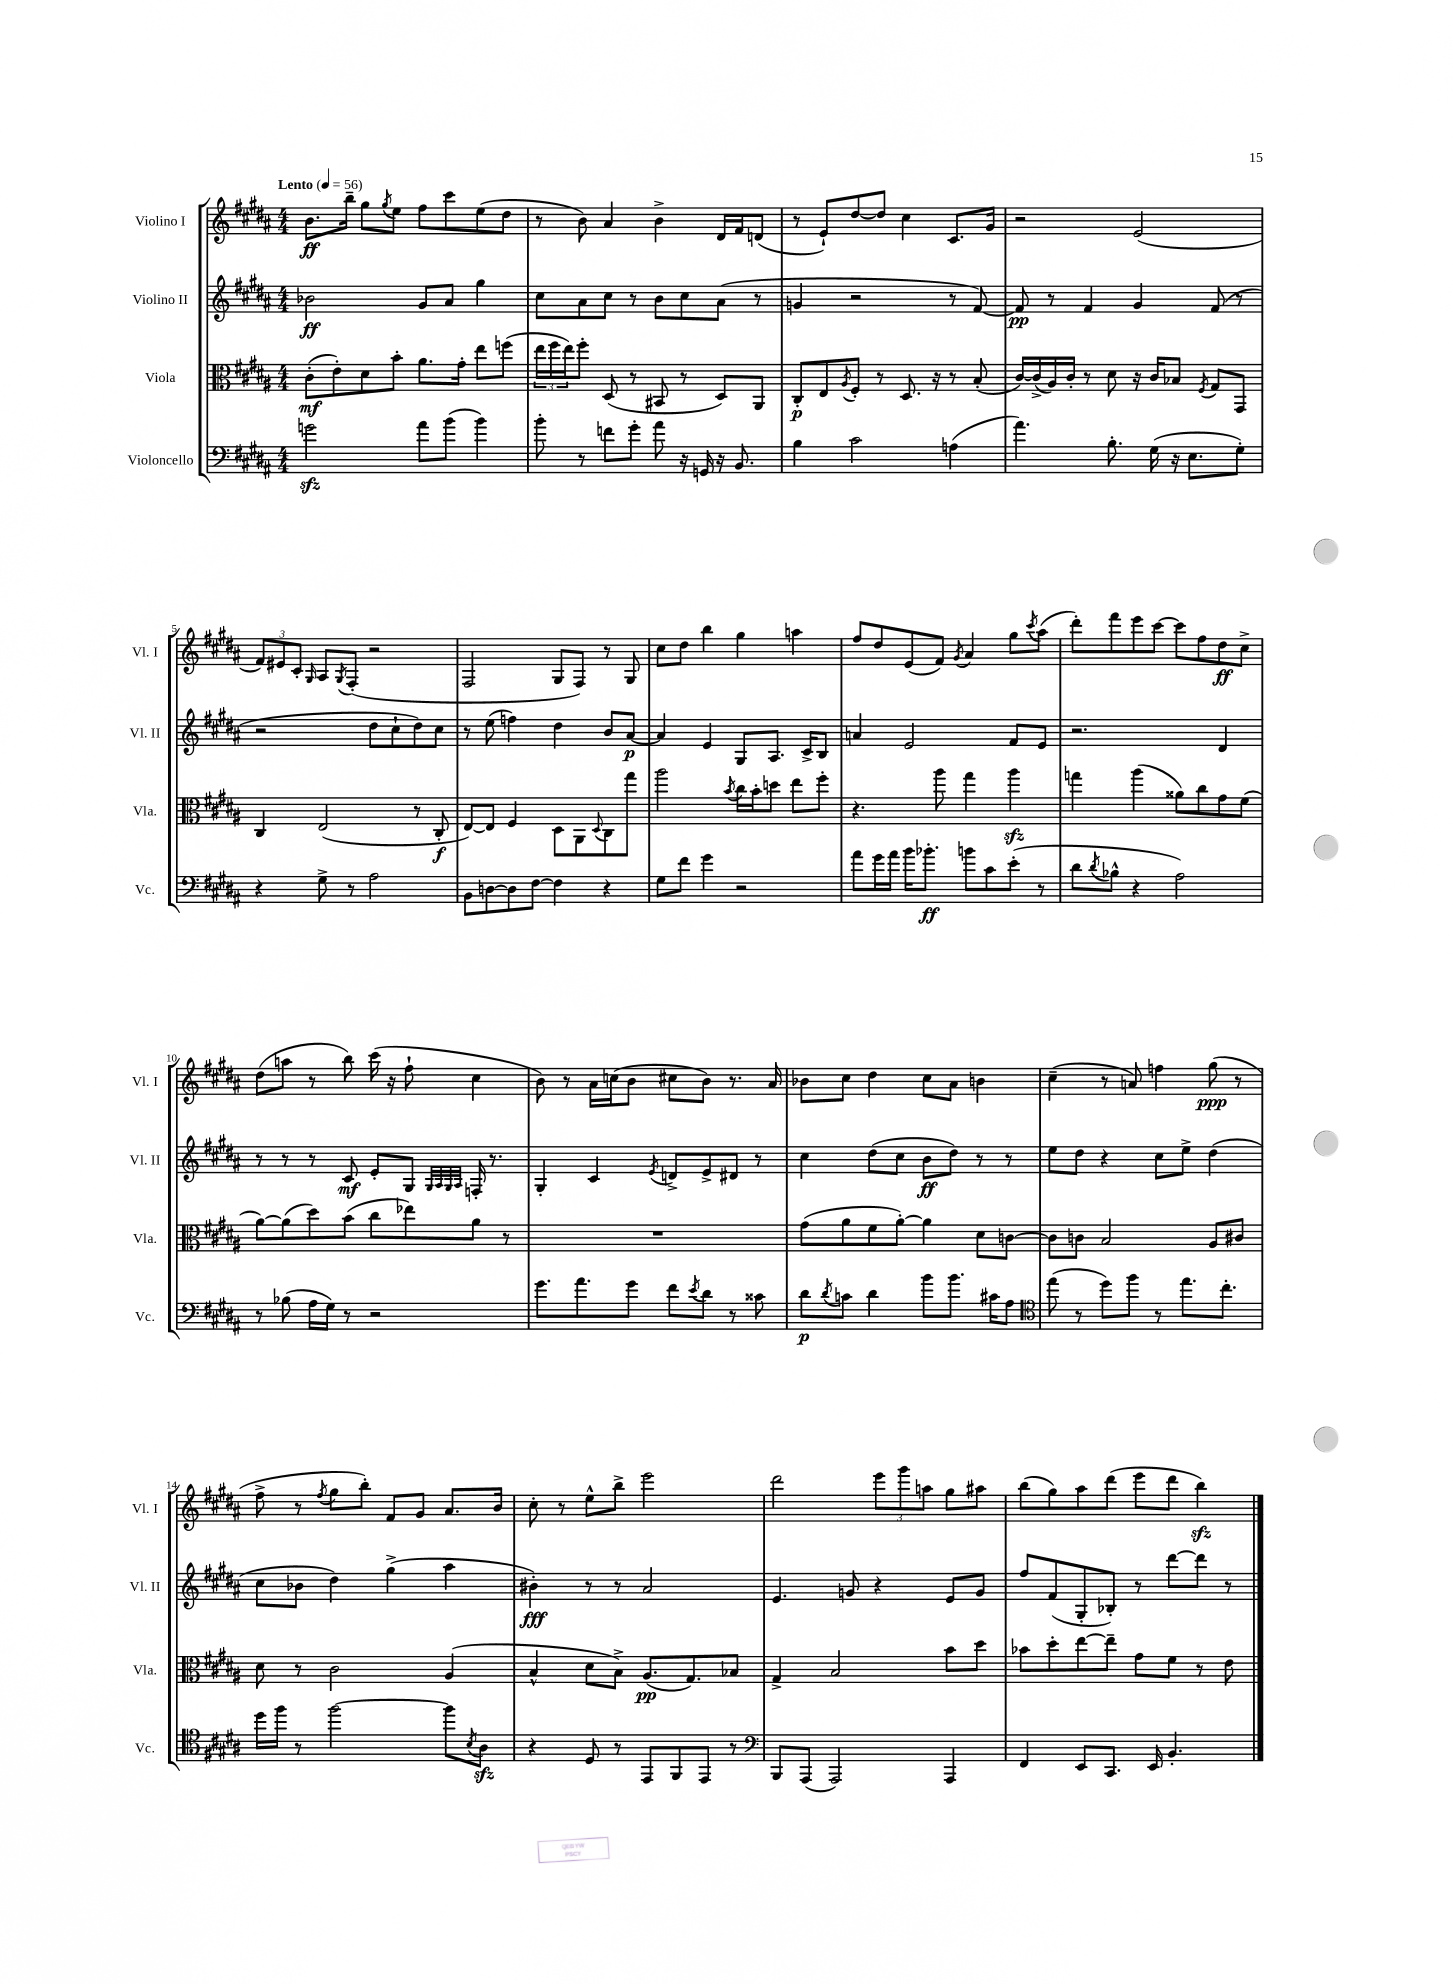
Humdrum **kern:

**kern	**dynam	**kern	**dynam	**kern	**dynam	**kern	**dynam
*part4	*part4	*part3	*part3	*part2	*part2	*part1	*part1
*staff4	*staff4	*staff3	*staff3	*staff2	*staff2	*staff1	*staff1
*I"Violoncello	*	*I"Viola	*	*I"Violino II	*	*I"Violino I	*
*I'Vc.	*	*I'Vla.	*	*I'Vl. II	*	*I'Vl. I	*
*clefF4	*	*clefC3	*	*clefG2	*	*clefG2	*
*k[f#c#g#d#a#]	*	*k[f#c#g#d#a#]	*	*k[f#c#g#d#a#]	*	*k[f#c#g#d#a#]	*
*M4/4	*	*M4/4	*	*M4/4	*	*M4/4	*
*MM56	*	*MM56	*	*MM56	*	*MM56	*
=1	=1	=1	=1	=1	=1	=1	=1
!	!	!	!	!	!	!LO:TX:a:B:t=Lento	!
2gnzz\	.	(8c#'\L	mf	2b-X\	ff	8.b\L	ff
.	.	8e'\)	.	.	.	.	.
.	.	.	.	.	.	16bb~\Jk	.
.	.	8d#\	.	.	.	8gg#\L	.
.	.	.	.	.	.	8qgg#/	.
.	.	8b'\J	.	.	.	8ee\J	.
8a#\L	.	8.a#\L	.	8g#/L	.	8ff#\L	.
(8b\J	.	.	.	8a#/J	.	8ccc#\	.
.	.	16g#'\Jk	.	.	.	.	.
4b\)	.	8ee\L	.	4gg#\	.	(8ee\	.
.	.	(8ffn\J	.	.	.	8dd#\J	.
=2	=2	=2	=2	=2	=2	=2	=2
8b'\	.	24ee\LL	.	8cc#\L	.	8r	.
.	.	24ff#\	.	.	.	.	.
.	.	24ee\J)	.	.	.	.	.
8r	.	8ff#'\J	.	8a#\	.	8b\)	.
8fn\L	.	(8D#/	.	8cc#\J	.	4a#/	.
8g#'\J	.	8r	.	8r	.	.	.
8a#\	.	8BB#X/	.	8b\L	.	4b^\	.
16r	.	8r	.	8cc#\	.	.	.
16GGn/	.	.	.	.	.	.	.
16r	.	8D#/L)	.	(8a#\J	.	16d#/LL	.
8.BB/	.	.	.	.	.	16f#/J	.
.	.	8AA#/J	.	8r	.	(8dn/J	.
=3	=3	=3	=3	=3	=3	=3	=3
4B\	.	8C#'/L	p	4gn/	.	8r	.
.	.	8E/	.	.	.	8e`/L)	.
.	.	8qA#/	.	.	.	.	.
2c#\	.	8F#'/J	.	2r	.	[8dd#/	.
.	.	8r	.	.	.	8dd#/J]	.
.	.	8.D#/	.	.	.	4cc#\	.
.	.	16r	.	.	.	.	.
(4An\	.	8r	.	8r	.	8.c#/L	.
.	.	(8B'/	.	[8f#/)	.	.	.
.	.	.	.	.	.	16g#/Jk	.
=4	=4	=4	=4	=4	=4	=4	=4
4.a#\)	.	[16c#/LL)	.	8f#/]	pp	2r	.
.	.	(16c#^/]	.	.	.	.	.
.	.	16A#/)	.	8r	.	.	.
.	.	16c#'/JJ	.	.	.	.	.
.	.	8r	.	4f#/	.	.	.
8.B'\	.	8d#\	.	.	.	.	.
.	.	16r	.	4g#/	.	(2e/	.
(16G#\	.	16c#/KL	.	.	.	.	.
16r	.	8B-X/J	.	.	.	.	.
8.E\L	.	.	.	.	.	.	.
.	.	8qF#/	.	.	.	.	.
.	.	8G#/L	.	(8f#/	.	.	.
8G#'\J)	.	8GG#/J	.	8r	.	.	.
!!LO:LB:g=z
=5	=5	=5	=5	=5	=5	=5	=5
4r	.	4C#/	.	2r	.	12f#/L)	.
.	.	.	.	.	.	12e#X/	.
.	.	.	.	.	.	12c#'/J	.
.	.	.	.	.	.	16qqG#/	.
8G#^\	.	(2E/	.	.	.	8A#/L	.
.	.	.	.	.	.	8qG#/	.
8r	.	.	.	.	.	(8F#'/J	.
2A#\	.	.	.	8dd#\L	.	2r	.
.	.	.	.	8cc#`\	.	.	.
.	.	8r	.	8dd#\)	.	.	.
.	.	8C#'/	f	8cc#\J	.	.	.
=6	=6	=6	=6	=6	=6	=6	=6
8BB\L	.	[8E/L)	.	8r	.	2F#/	.
[8Dn\	.	8E/J]	.	(8ee\	.	.	.
8D\]	.	4F#/	.	4ffn\)	.	.	.
[8F#\J	.	.	.	.	.	.	.
4F#\]	.	8D#\L	.	4dd#\	.	8G#/L	.
.	.	8AA#\	.	.	.	8F#/J)	.
.	.	8qqD#/	.	.	.	.	.
4r	.	8C#\	.	8b/L	.	8r	.
.	.	8gg#\J	.	[8a#/J	p	8G#/	.
=7	=7	=7	=7	=7	=7	=7	=7
8G#\L	.	2aa#\	.	4a#/]	.	8cc#\L	.
8f#\J	.	.	.	.	.	8dd#\J	.
4g#\	.	.	.	4e/	.	4bb\	.
.	.	8qb/	.	.	.	.	.
2r	.	16cc#\LL	.	8G#/L	.	4gg#\	.
.	.	16b'\J	.	.	.	.	.
.	.	8ddn\J	.	8.A#/J	.	.	.
.	.	8ee\L	.	.	.	4aan\	.
.	.	.	.	16c#^/KL	.	.	.
.	.	8ff#'\J	.	8B/J	.	.	.
=8	=8	=8	=8	=8	=8	=8	=8
8a#\L	.	4.r	.	4an/	.	8ff#/L	.
16g#\L	.	.	.	.	.	8dd#/	.
16a#\JJ	.	.	.	.	.	.	.
16b\KL	.	.	.	2e/	.	(8e/	.
8.b-X'\J	ff	.	.	.	.	.	.
.	.	8aa#\	.	.	.	8f#/J)	.
.	.	.	.	.	.	8qg#/	.
8bn\L	.	4gg#\	.	.	.	4a#/	.
8c#\	.	.	.	.	.	.	.
(8e'\J	.	4aa#zz\	.	8f#/L	.	8gg#\L	.
.	.	.	.	.	.	8qccc#/	.
8r	.	.	.	8e/J	.	(8aa#\J	.
=9	=9	=9	=9	=9	=9	=9	=9
8d#\L	.	4ggn\	.	2.r	.	8ddd#'\L)	.
8qd#/	.	.	.	.	.	.	.
8B-X^^\J	.	.	.	.	.	8fff#\	.
4r	.	(4aa#\	.	.	.	8eee\	.
.	.	.	.	.	.	[8ccc#\J	.
2A#\)	.	8a##X\L)	.	.	.	8ccc#\L]	.
.	.	8cc#\	.	.	.	8ff#\	.
.	.	8g#\	.	4d#/	.	8dd#\	ff
.	.	(8f#\J	.	.	.	8cc#^\J	.
!!LO:LB:g=z
=10	=10	=10	=10	=10	=10	=10	=10
8r	.	[8a#\L)	.	8r	.	(8dd#\L	.
(8B-X\	.	(8a#\]	.	8r	.	8aan\J	.
16A#\LL	.	8dd#\)	.	8r	.	8r	.
16G#\JJ)	.	.	.	.	.	.	.
8r	.	(8b\J	.	8c#/	mf	8bb\)	.
2r	.	8cc#\L	.	8e'/L	.	(16ccc#\	.
.	.	.	.	.	.	16r	.
.	.	8ee-X\)	.	8G#/J	.	8ff#`\	.
.	.	.	.	32qqG#/LLL	.	.	.
.	.	.	.	32qqA#/	.	.	.
.	.	.	.	32qqG#/	.	.	.
.	.	.	.	32qqA#/JJJ	.	.	.
.	.	8a#\J	.	16Fn'/	.	4cc#\	.
.	.	.	.	8.r	.	.	.
.	.	8r	.	.	.	.	.
=11	=11	=11	=11	=11	=11	=11	=11
8.g#\L	.	1r	.	4G#'/	.	8b\)	.
.	.	.	.	.	.	8r	.
8.a#\	.	.	.	.	.	.	.
.	.	.	.	4c#/	.	16a#\LL	.
.	.	.	.	.	.	(16ccn\J	.
8g#\J	.	.	.	.	.	8b\J	.
.	.	.	.	8qe/	.	.	.
8f#\L	.	.	.	8dn^/L	.	8cc#X\L	.
8qe/	.	.	.	.	.	.	.
8d#\J	.	.	.	8e^/	.	8b\J)	.
8r	.	.	.	8d#X/J	.	8.r	.
8c##X\	.	.	.	8r	.	.	.
.	.	.	.	.	.	16a#/	.
=12	=12	=12	=12	=12	=12	=12	=12
8d#\L	p	(8g#\L	.	4cc#\	.	8b-X\L	.
8qd#/	.	.	.	.	.	.	.
8cn\J	.	8a#\	.	.	.	8cc#\J	.
4d#\	.	8f#\	.	(8dd#\L	.	4dd#\	.
.	.	[8a#'\J)	.	8cc#\J	.	.	.
8b\L	.	4a#\]	.	8b\L	ff	8cc#\L	.
8.b\J	.	.	.	8dd#\J)	.	8a#\J	.
.	.	8d#\L	.	8r	.	4bn\	.
16c#X\KL	.	.	.	.	.	.	.
8A#\J	.	[8cn\J	.	8r	.	.	.
=13	=13	=13	=13	=13	=13	=13	=13
*clefC4	*	*	*	*	*	*	*
(8ee\	.	8c\L]	.	8ee\L	.	(4cc#~\	.
8r	.	8cn\J	.	8dd#\J	.	.	.
8dd#\L)	.	2B/	.	4r	.	8r	.
8ff#\J	.	.	.	.	.	8an/)	.
8r	.	.	.	8cc#\L	.	4ffn\	.
8.ee\L	.	.	.	8ee^\J	.	.	.
.	.	8A#/L	.	(4dd#\	.	(8gg#\	ppp
8.cc#'\J	.	.	.	.	.	.	.
.	.	8c#X/J	.	.	.	8r	.
!!LO:LB:g=z
=14	=14	=14	=14	=14	=14	=14	=14
16dd#\LL	.	8d#\	.	8cc#\L	.	8ff#^\	.
16ff#\JJ	.	.	.	.	.	.	.
8r	.	8r	.	8b-X\J	.	8r	.
.	.	.	.	.	.	8qff#/	.
[2ff#\	.	2c#\	.	4dd#\)	.	8gg#\L	.
.	.	.	.	.	.	8bb'\J)	.
.	.	.	.	(4gg#^\	.	8f#/L	.
.	.	.	.	.	.	8g#/J	.
8ff#\L]	.	(4A#/	.	4aa#\	.	8.a#/L	.
8qB/	.	.	.	.	.	.	.
8A#zz\J	.	.	.	.	.	.	.
.	.	.	.	.	.	16b/Jk	.
=15	=15	=15	=15	=15	=15	=15	=15
4r	.	4B^^/	.	4b#X'\)	fff	8cc#'\	.
.	.	.	.	.	.	8r	.
8D#/	.	8d#\L	.	8r	.	8ee^^\L	.
8r	.	8B^\J)	.	8r	.	8bb^\J	.
8EE/L	.	(8.A#/L	pp	2a#/	.	2eee\	.
8FF#/	.	.	.	.	.	.	.
.	.	8.G#/)	.	.	.	.	.
8EE/J	.	.	.	.	.	.	.
8r	.	8B-X/J	.	.	.	.	.
=16	=16	=16	=16	=16	=16	=16	=16
*clefF4	*	*	*	*	*	*	*
8BBB/L	.	4G#^/	.	4.e/	.	2ddd#\	.
(8AAA#/J	.	.	.	.	.	.	.
2AAA#/)	.	2B/	.	.	.	.	.
.	.	.	.	8gn/	.	.	.
.	.	.	.	4r	.	12eee\L	.
.	.	.	.	.	.	12ggg#\	.
.	.	.	.	.	.	12aan\J	.
4AAA#/	.	8b\L	.	8e/L	.	8gg#\L	.
.	.	8dd#\J	.	8g/J	.	8aa#X\J	.
=17	=17	=17	=17	=17	=17	=17	=17
4FF#/	.	8b-X\L	.	8ff#/L	.	(8bb\L	.
.	.	8dd#'\	.	(8f#/	.	8gg#\)	.
8EE/L	.	[8ee\	.	8G#'/	.	8aa#\	.
8.CC#/J	.	8ee~\J]	.	8B-X'/J)	.	(8ddd#\J	.
.	.	8g#\L	.	8r	.	8eee\L	.
16EE/	.	.	.	.	.	.	.
4.BB'/	.	8f#\J	.	[8ddd#\L	.	8ddd#\J	.
.	.	8r	.	8ddd#\J]	.	4bbzz\)	.
.	.	8e\	.	8r	.	.	.
==	==	==	==	==	==	==	==
*-	*-	*-	*-	*-	*-	*-	*-
